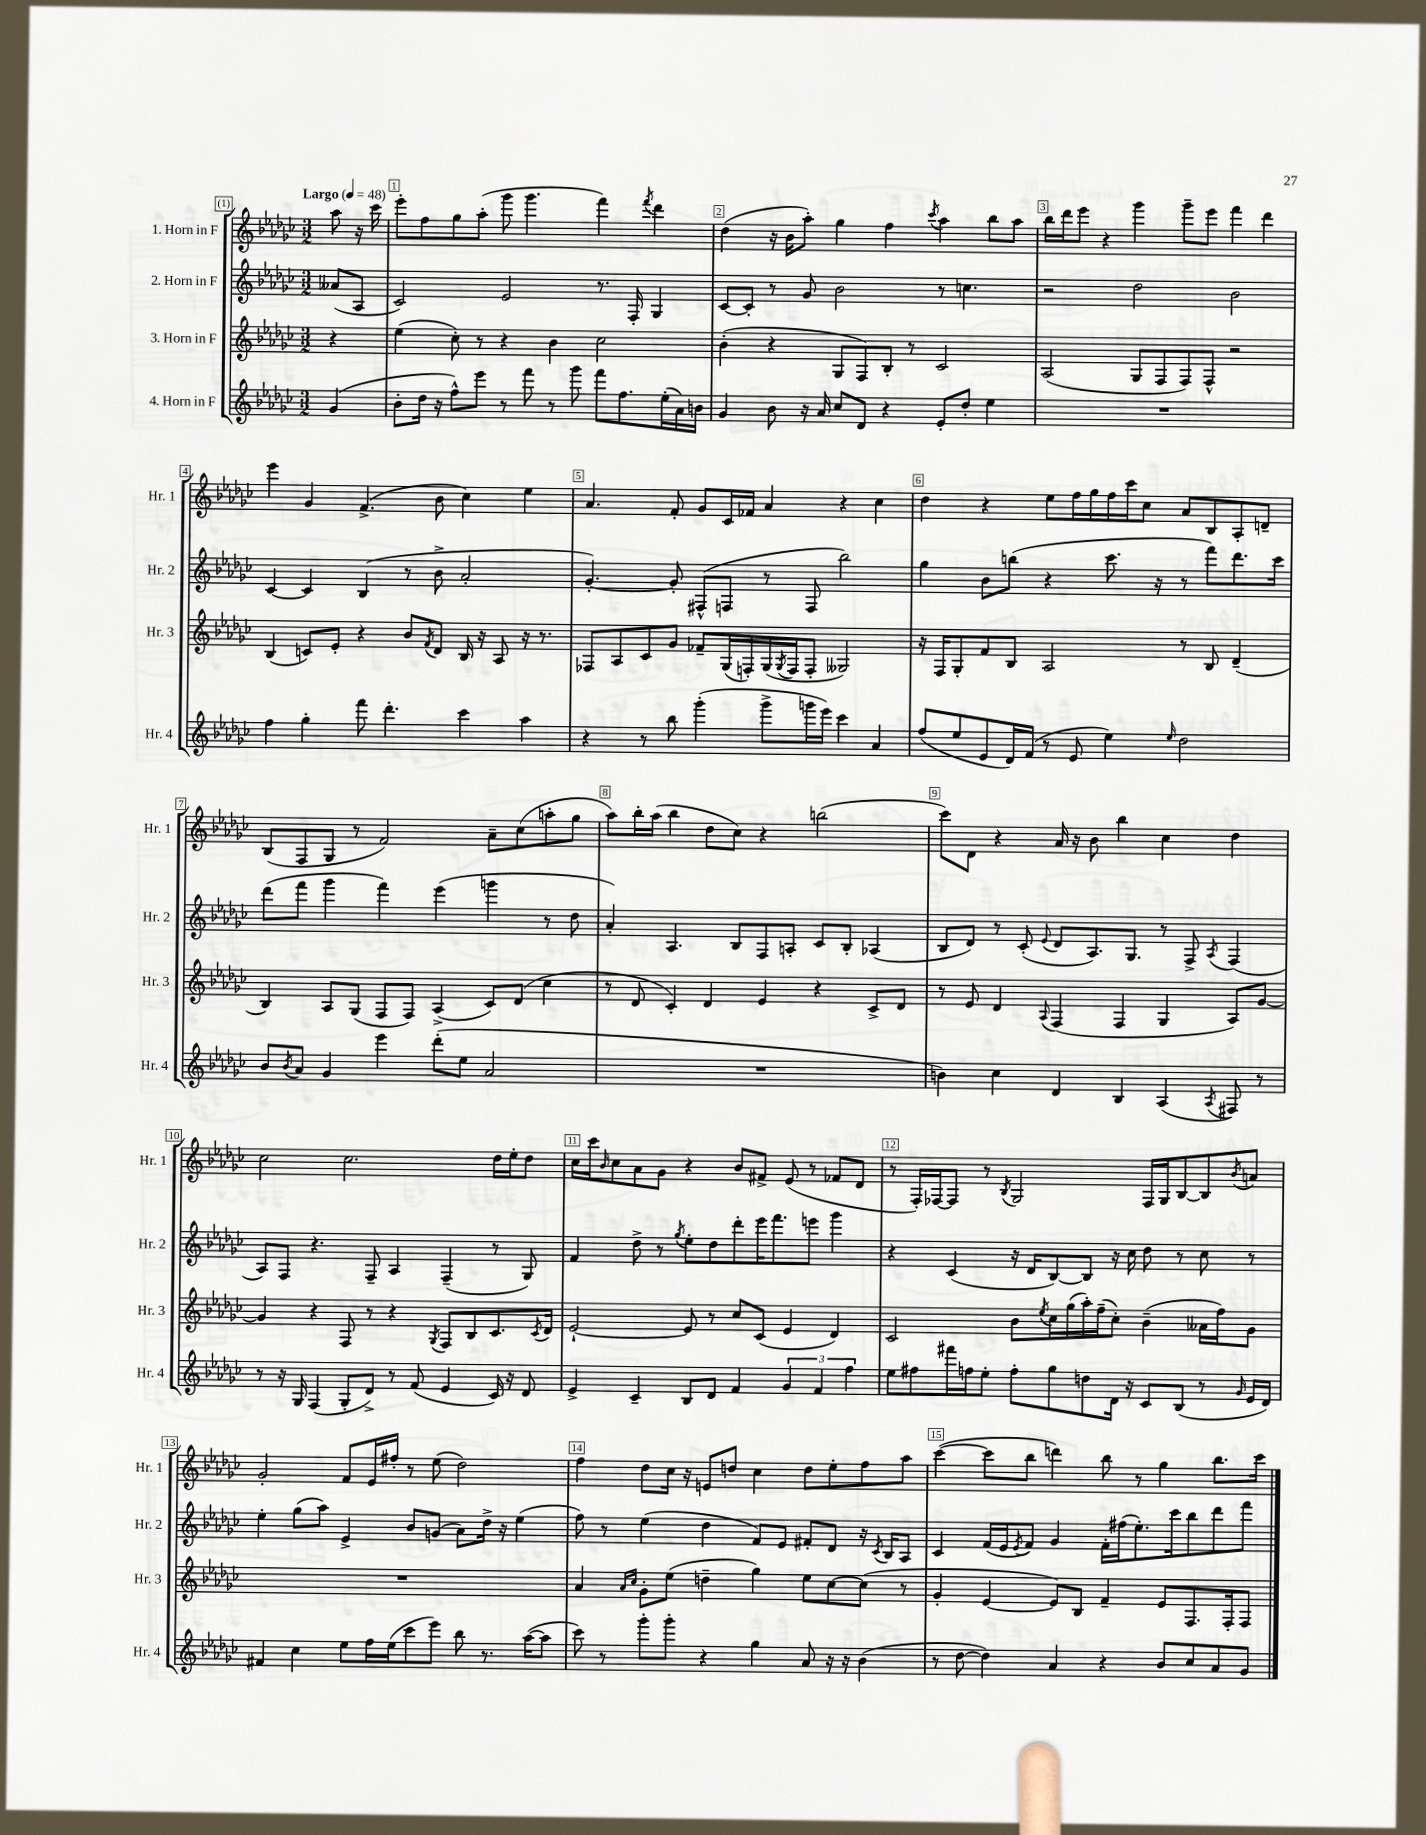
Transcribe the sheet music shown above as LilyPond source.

<<
\new StaffGroup <<
\new Staff = "s0" \with { instrumentName = "1. Horn in F" shortInstrumentName = "Hr. 1" } {
    \clef treble \key ges \major \numericTimeSignature \time 3/2 \partial 4 \tempo "Largo" 4 = 48
    aes''8 r16 ces'''16 |
    ees'''8-. f''8 ges''8 aes''8-.( ges'''8 ges'''4. f'''4) \acciaccatura { f'''8 } des'''4 |
    des''4( r16 bes'16 aes''8-.) ges''4 f''4 \acciaccatura { ces'''8 } aes''4 bes''8 aes''8 |
    bes''16 des'''16 ees'''8 r4 ges'''4 ges'''8-- ees'''8 f'''4 des'''4 |
    ees'''4 ges'4 f'4.->( bes'8 ces''4) ees''4 |
    aes'4. f'8-. ges'8 ces'16 fes'16 aes'4 r4 ces''4 |
    des''4 r4 ees''8 f''16 ges''16 f''16 ces'''16 ces''8 aes'8 bes8 aes8-. d'8-- |
    bes8( f8 ges8 r8 f'2) aes'8-- ces''8( a''8-. ges''8 |
    aes''8) bes''16-. aes''16( bes''4 des''8 ces''8) r4 b''2( |
    ces'''8) des'8 r4 aes'16 r16 bes'8 bes''4 ces''4 des''4 |
    ces''2 ces''2. des''16 ees''16-. des''8 |
    ces''16 ces'''16 \grace { bes'16 } ces''8 aes'8 ges'8 r4 bes'8 fis'8-> ees'8( r8 fes'8 des'8 |
    r8 f16-.) fes16~ fes8 r8 \acciaccatura { bes8 } ges2 fes16 ges16 bes8~ bes8 \acciaccatura { bes'8 } a'8 |
    ges'2-. f'8 ees'16 fis''16-. r8 ees''8( des''2) |
    f''4 des''8 ces''16 r16 e'8 d''8 ces''4 d''8 ees''8-. f''8 aes''8 |
    ces'''4~( ces'''8 bes''8 d'''4) bes''8 r8 ges''4 bes''8. ces'''16 \bar "|." |
}
\new Staff = "s1" \with { instrumentName = "2. Horn in F" shortInstrumentName = "Hr. 2" } {
    \clef treble \key ges \major \numericTimeSignature \time 3/2 \partial 4
    aeses'8( aes8 |
    ces'2) ees'2 r8. f16-. ges4 |
    ces'8~ ces'8-. r8 ges'8 bes'2 r8 c''4. |
    r2 des''2 bes'2 |
    ces'4~ ces'4 bes4( r8 bes'8-> aes'2-. |
    ges'4.~-.) ges'8-. fis8-^( f8 r8 f8 bes''2) |
    ges''4 bes'8 b''8( r4 ces'''8. r16 r8 f'''8) des'''8. ces'''16 |
    des'''8( f'''8 ges'''4 f'''4) ees'''4( g'''4 r8 des''8 |
    aes'4-.) aes4. bes8 f8 a8-. ces'8 bes8-. aes4( |
    bes8 des'8) r8 ces'8-.( \appoggiatura { ees'8 } des'8 aes8.) ges8. r8 f8-> \acciaccatura { aes8 } f4( |
    aes8) f8 r4. f8-- aes4 f4--( r8 ges8) |
    f'4 des''8-> r8 \acciaccatura { ges''8 } ees''8-. des''8 des'''8-. ees'''16 f'''8. e'''8 ges'''4 |
    r4 ces'4( r16 des'16 bes8~) bes8 r16 ces''16 des''8 r8 ces''8 r8 |
    ees''4-. ges''8( aes''8) ees'4-> bes'8 g'8( aes'8) des''16-> r16 ees''4( |
    f''8) r8 ees''4( des''4 f'8) ees'8 fis'8-. des'8 r16 \acciaccatura { ces'8 } bes16 aes8 |
    ces'4 f'16( ees'16 \acciaccatura { ees'8 } f'8) ges'4 f'16-. fis''16( ees''8.-.) ces'''16 bes''8 des'''8 f'''8 \bar "|." |
}
\new Staff = "s2" \with { instrumentName = "3. Horn in F" shortInstrumentName = "Hr. 3" } {
    \clef treble \key ges \major \numericTimeSignature \time 3/2 \partial 4
    r4 |
    ees''4( ces''8-.) r8 r4 bes'4 ces''2 |
    bes'4-.( r4 ges8 f8) bes8-. r8 ces'2 |
    aes2( ges8 f8 f8) f8-^ r2 |
    bes4( c'8) ees'8-. r4 bes'8 \acciaccatura { f'8 } des'8 bes16 r16 aes8 r16 r8. |
    fes8 aes8 ces'8 ges'8 fes'8-- ges16( f16-.) ges16( \acciaccatura { ges8 } f16 f8-. geses2) |
    r16 f16 ges8-. f'8 bes8 aes2 r8 bes8 des'4--( |
    bes4) aes8 ges8( f8 f8) aes4->( ces'8) des'8( ces''4 |
    r8 des'8 ces'4-.) des'4 ees'4 r4 ces'8-> des'8 |
    r8 ees'8 des'4 \appoggiatura { aes8 } f4( f4 ges4 aes8) ges'8~ |
    ges'4 r4 f8 r8 r4 \acciaccatura { ges8 } f8 bes8 ces'8. \acciaccatura { ces'8 } des'16 |
    ees'2~-! ees'8 r8 ces''8 ces'8( ees'4 des'4) |
    ces'2 bes'8 \acciaccatura { ees''8 } ces''16 ges''16( aes''16-.) f''16--( ces''8-.) bes'4--( aeses'16 f''16) ges'8 |
    R1. |
    aes'4 \grace { aes'16 ces''16 } ges'8-. ees''8( d''4-- ges''4) ees''8 ces''8~ ces''8( r8 |
    ges'4-. ees'4~ ees'8) bes8 f'4-- ees'8 f8. f16-. f8 \bar "|." |
}
\new Staff = "s3" \with { instrumentName = "4. Horn in F" shortInstrumentName = "Hr. 4" } {
    \clef treble \key ges \major \numericTimeSignature \time 3/2 \partial 4
    ges'4( |
    bes'8-. des''16 r16 f''8-^) ees'''8 r8 f'''8 r8 ges'''8 f'''8 f''8. ees''16-.( aes'16) b'16 |
    ges'4 bes'8 r16 aes'16 ces''8 des'8 r4 ees'8-. des''8-. ees''4 |
    R1. |
    f''4 ges''4-. f'''8 des'''4.-. ces'''4 aes''4 |
    r4 r8 bes''8 ges'''4-.( ges'''8-> g'''16 ees'''16) ces'''4 aes'4 |
    f''8( ees''8 ees'8 des'16) f'16( r8 ees'8 ees''4) \grace { ees''16 } des''2 |
    bes'8 \acciaccatura { bes'8 } aes'8 ges'4 ees'''4 des'''8-.( ees''8 aes'2 |
    R1. |
    b'4) ces''4 des'4 bes4 aes4( \acciaccatura { aes8 } fis8) r8 |
    r8 r16 ges16 f4( ges8-. des'8->) r8 f'8( ees'4 ces'16) r16 des'8 |
    ees'4-> ces'4-- bes8 des'8 f'4 \tuplet 3/2 { ges'4 f'4 f''4 } |
    ees''8 fis''8 fis'''16 f''16 ees''8-. f''8-. ges''8 d''8 des'16 r16 ces'8 bes8( r8 \grace { ges'16 } ees'16 des'16) |
    fis'4 ces''4 ees''8 f''16 ees''16( ces'''8 ees'''8) bes''8 r8. aes''16~( aes''8 |
    ces'''8) r8 ges'''8-. ges'''8-. r4 ges''4 aes'8 r16 r16 bes'4( |
    r8 des''8~ des''4) aes'4 r4 bes'8 ces''8 aes'8 ges'8 \bar "|." |
}
>>
>>
\layout { \context { \Score \override BarNumber.break-visibility = ##(#f #t #t) barNumberVisibility = #all-bar-numbers-visible \override BarNumber.stencil = #(make-stencil-boxer 0.1 0.3 ly:text-interface::print) } }
